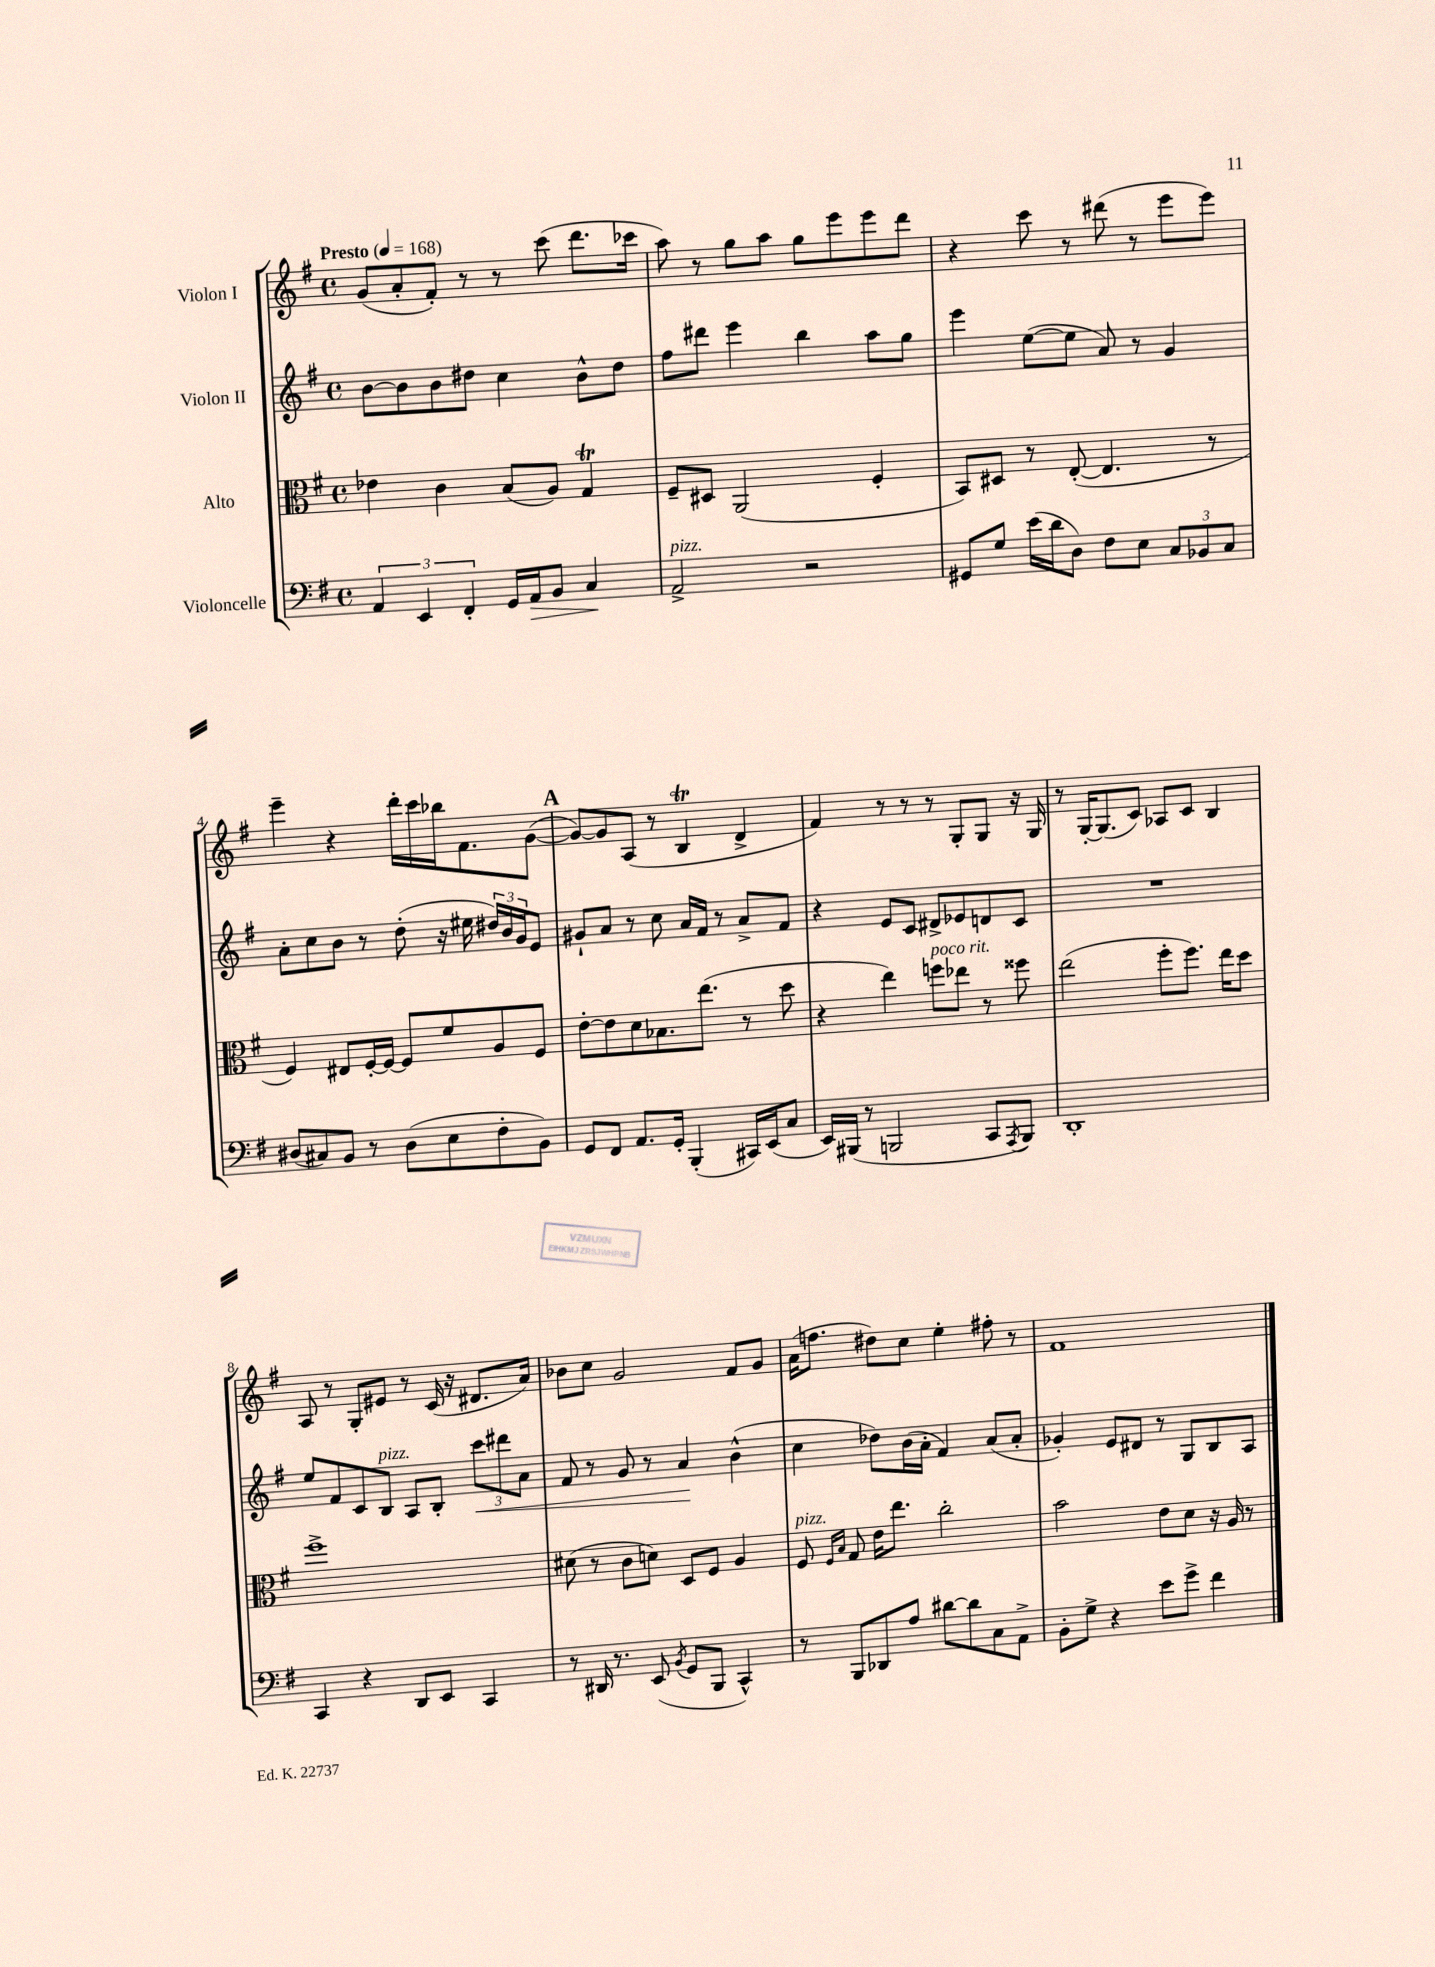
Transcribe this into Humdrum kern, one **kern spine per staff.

**kern	**dynam	**kern	**kern	**dynam	**kern
*part4	*part4	*part3	*part2	*part2	*part1
*staff4	*staff4	*staff3	*staff2	*staff2	*staff1
*I"Violoncelle	*	*I"Alto	*I"Violon II	*	*I"Violon I
*clefF4	*	*clefC3	*clefG2	*	*clefG2
*k[f#]	*	*k[f#]	*k[f#]	*	*k[f#]
*M4/4	*	*M4/4	*M4/4	*	*M4/4
*met(c)	*	*met(c)	*met(c)	*	*met(c)
*MM168	*	*MM168	*MM168	*	*MM168
=1	=1	=1	=1	=1	=1
!	!	!	!	!	!LO:TX:a:B:t=Presto
6AA/	.	4e-X\	[8b\L	.	(8g/L
.	.	.	8b\]	.	8a'/
6EE/	.	.	.	.	.
.	.	4c\	8b\	.	8f#'/J)
6FF#'/	.	.	.	.	.
.	.	.	8dd#X\J	.	8r
16GG/LL	.	(8B/L	4cc\	.	8r
!	!LO:HP:b	!	!	!	!
16AA/J	>	.	.	.	.
8BB/J	.	8A/J)	.	.	(8ccc\
4C/	.	4GT/	8b^^\L	.	8.ddd\L
.	.	.	8dd#\J	.	.
.	.	.	.	.	16ccc-X\Jk
.	]	.	.	.	.
=2	=2	=2	=2	=2	=2
!LO:TX:a:i:t=pizz.	!	!	!	!	!
2AA^/	.	8F#~/L	8ff#\L	.	8aa\)
.	.	8D#X/J	8ddd#X\J	.	8r
.	.	(2AA/	4eee\	.	8gg\L
.	.	.	.	.	8aa\J
2r	.	.	4bb\	.	8gg\L
.	.	.	.	.	8eee\
.	.	4F#'/	8aa\L	.	8eee\
.	.	.	8gg\J	.	8ddd\J
=3	=3	=3	=3	=3	=3
8GG#X/L	.	8BB/L)	4eee\	.	4r
8G/J	.	8D#X/J	.	.	.
(16e\LL	.	8r	([8ee\L	.	8ccc\
16d\J	.	.	.	.	.
8D\J)	.	([8E'/	8ee\J]	.	8r
8F#\L	.	4.E/]	8a/)	.	(8ddd#X\
8E\J	.	.	8r	.	8r
12C/L	.	.	4g/	.	8eee\L
12BB-X/	.	.	.	.	.
.	.	8r	.	.	8eee\J)
12C/J	.	.	.	.	.
!!LO:LB:g=z
=4	=4	=4	=4	=4	=4
(8D#X/L	.	4F#/)	8a'\L	.	4eee~\
8C#X/)	.	.	8cc\	.	.
8BB/J	.	8E#X/L	8b\J	.	4r
8r	.	[16F#'/L	8r	.	.
.	.	16F#/JJ_	.	.	.
(8D#\L	.	8F#/L]	(8dd'\	.	16ddd'\LL
.	.	.	.	.	16ccc\
8E\	.	8f#/	16r	.	16bb-X\J
.	.	.	16ee#X\	.	8.f#\
8F#'\	.	8A/	24dd#X/LL)	.	.
.	.	.	24b/	.	.
.	.	.	24g/J	.	.
8BB\J)	.	8F#/J	8e/J	.	([8g\J
!!LO:REH:place=s1:t=A
=5	=5	=5	=5	=5	=5
8GG/L	.	[8e'\L	8g#X`/L	.	8g/L_)
8FF#/J	.	8e\]	8a/J	.	8g/]
8.AA/L	.	8d\	8r	.	(8A/J
.	.	8.B-X\	8cc\	.	8r
16GG'/Jk	.	.	.	.	.
(4BBB'/	.	.	16a/LL	.	4Bt/
.	.	(8.ee\J	16f#/JJ	.	.
.	.	.	8r	.	.
16CC#X/LL)	.	8r	8a^/L	.	4d^/
(16EE/J	.	.	.	.	.
8C/J	.	8dd\	8f#/J	.	.
=6	=6	=6	=6	=6	=6
16EE/LL)	.	4r	4r	.	4f#/)
(16BBB#X/JJ	.	.	.	.	.
8r	.	.	.	.	.
2BBBn/	.	4ee\)	8e/L	.	8r
.	.	.	8c/J	.	8r
!	!	!LO:TX:a:i:t=poco rit.	!	!	!
.	.	8ffn\L	8d#X^/L	.	8r
.	.	8ee-X\J	8e-X/	.	8G'/L
8CC/L	.	8r	8dn/	.	8G/J
8qAAA/	.	.	.	.	.
8BBB/J)	.	8ff##X\	8c/J	.	16r
.	.	.	.	.	16G/
=7	=7	=7	=7	=7	=7
1DD'	.	(2ee\	1r	.	8r
.	.	.	.	.	[16G'/KL
.	.	.	.	.	(8.G/]
.	.	.	.	.	8c/J)
.	.	8ff#'\L	.	.	8A-X/L
.	.	8.ff#\J)	.	.	8c/J
.	.	.	.	.	4B/
.	.	16ee\KL	.	.	.
.	.	8dd\J	.	.	.
!!LO:LB:g=z
=8	=8	=8	=8	=8	=8
4CC/	.	1ff#^	8ee/L	.	8A/
.	.	.	8f#/	.	8r
4r	.	.	8c/	.	8G'/L
!	!	!	!LO:TX:a:i:t=pizz.	!	!
.	.	.	8B/J	.	8e#X/J
8DD/L	.	.	8A/L	.	8r
8EE/J	.	.	8B'/J	.	(16c/
.	.	.	.	.	16r
!	!	!	!	!LO:HP:b	!
4CC/	.	.	12ccc\L	<	8.d#X/L
.	.	.	12ddd#X\	.	.
.	.	.	12a\J	.	.
.	.	.	.	.	16a/Jk)
=9	=9	=9	=9	=9	=9
8r	.	(8d#X\	8f#/	.	8b-X\L
16DD#X/	.	8r	8r	.	8cc\J
8.r	.	.	.	.	.
.	.	8c\L	8g/	.	2g/
(8EE/	.	8dn\J)	8r	.	.
8qBB/	.	.	.	.	.
8GG/L	.	8D/L	4a/	.	.
8BBB/J	.	8F#/J	.	.	.
4CC^^/)	.	4A/	(4b^^\	[	8f#/L
.	.	.	.	.	8g/J
=10	=10	=10	=10	=10	=10
!	!	!LO:TX:a:i:t=pizz.	!	!	!
8r	.	8F#/	4cc\	.	(16a\KL
.	.	.	.	.	8.ffn\J
.	.	16qqF#/LL	.	.	.
.	.	16qqB/JJ	.	.	.
8BBB/L	.	8G/	.	.	.
8DD-X/	.	16e\KL	8dd-X\L)	.	8dd#X\L)
.	.	8.ee\J	.	.	.
8A/J	.	.	(16b\L	.	8cc\J
.	.	.	16a'\JJ	.	.
[8d#X\L	.	2cc'\	4f#/)	.	4ee'\
8d#\]	.	.	.	.	.
8C\	.	.	(8a/L	.	8ff#X'\
8AA^\J	.	.	8a'/J	.	8r
=11	=11	=11	=11	=11	=11
8BB'\L	.	2b\	4g-X'/)	.	1f#
8G^\J	.	.	.	.	.
4r	.	.	8e/L	.	.
.	.	.	8d#X/J	.	.
8e\L	.	8e\L	8r	.	.
8g^\J	.	8d\J	8G/L	.	.
4f#\	.	16r	8B/	.	.
.	.	16A/	.	.	.
.	.	8r	8A/J	.	.
==	==	==	==	==	==
*-	*-	*-	*-	*-	*-
